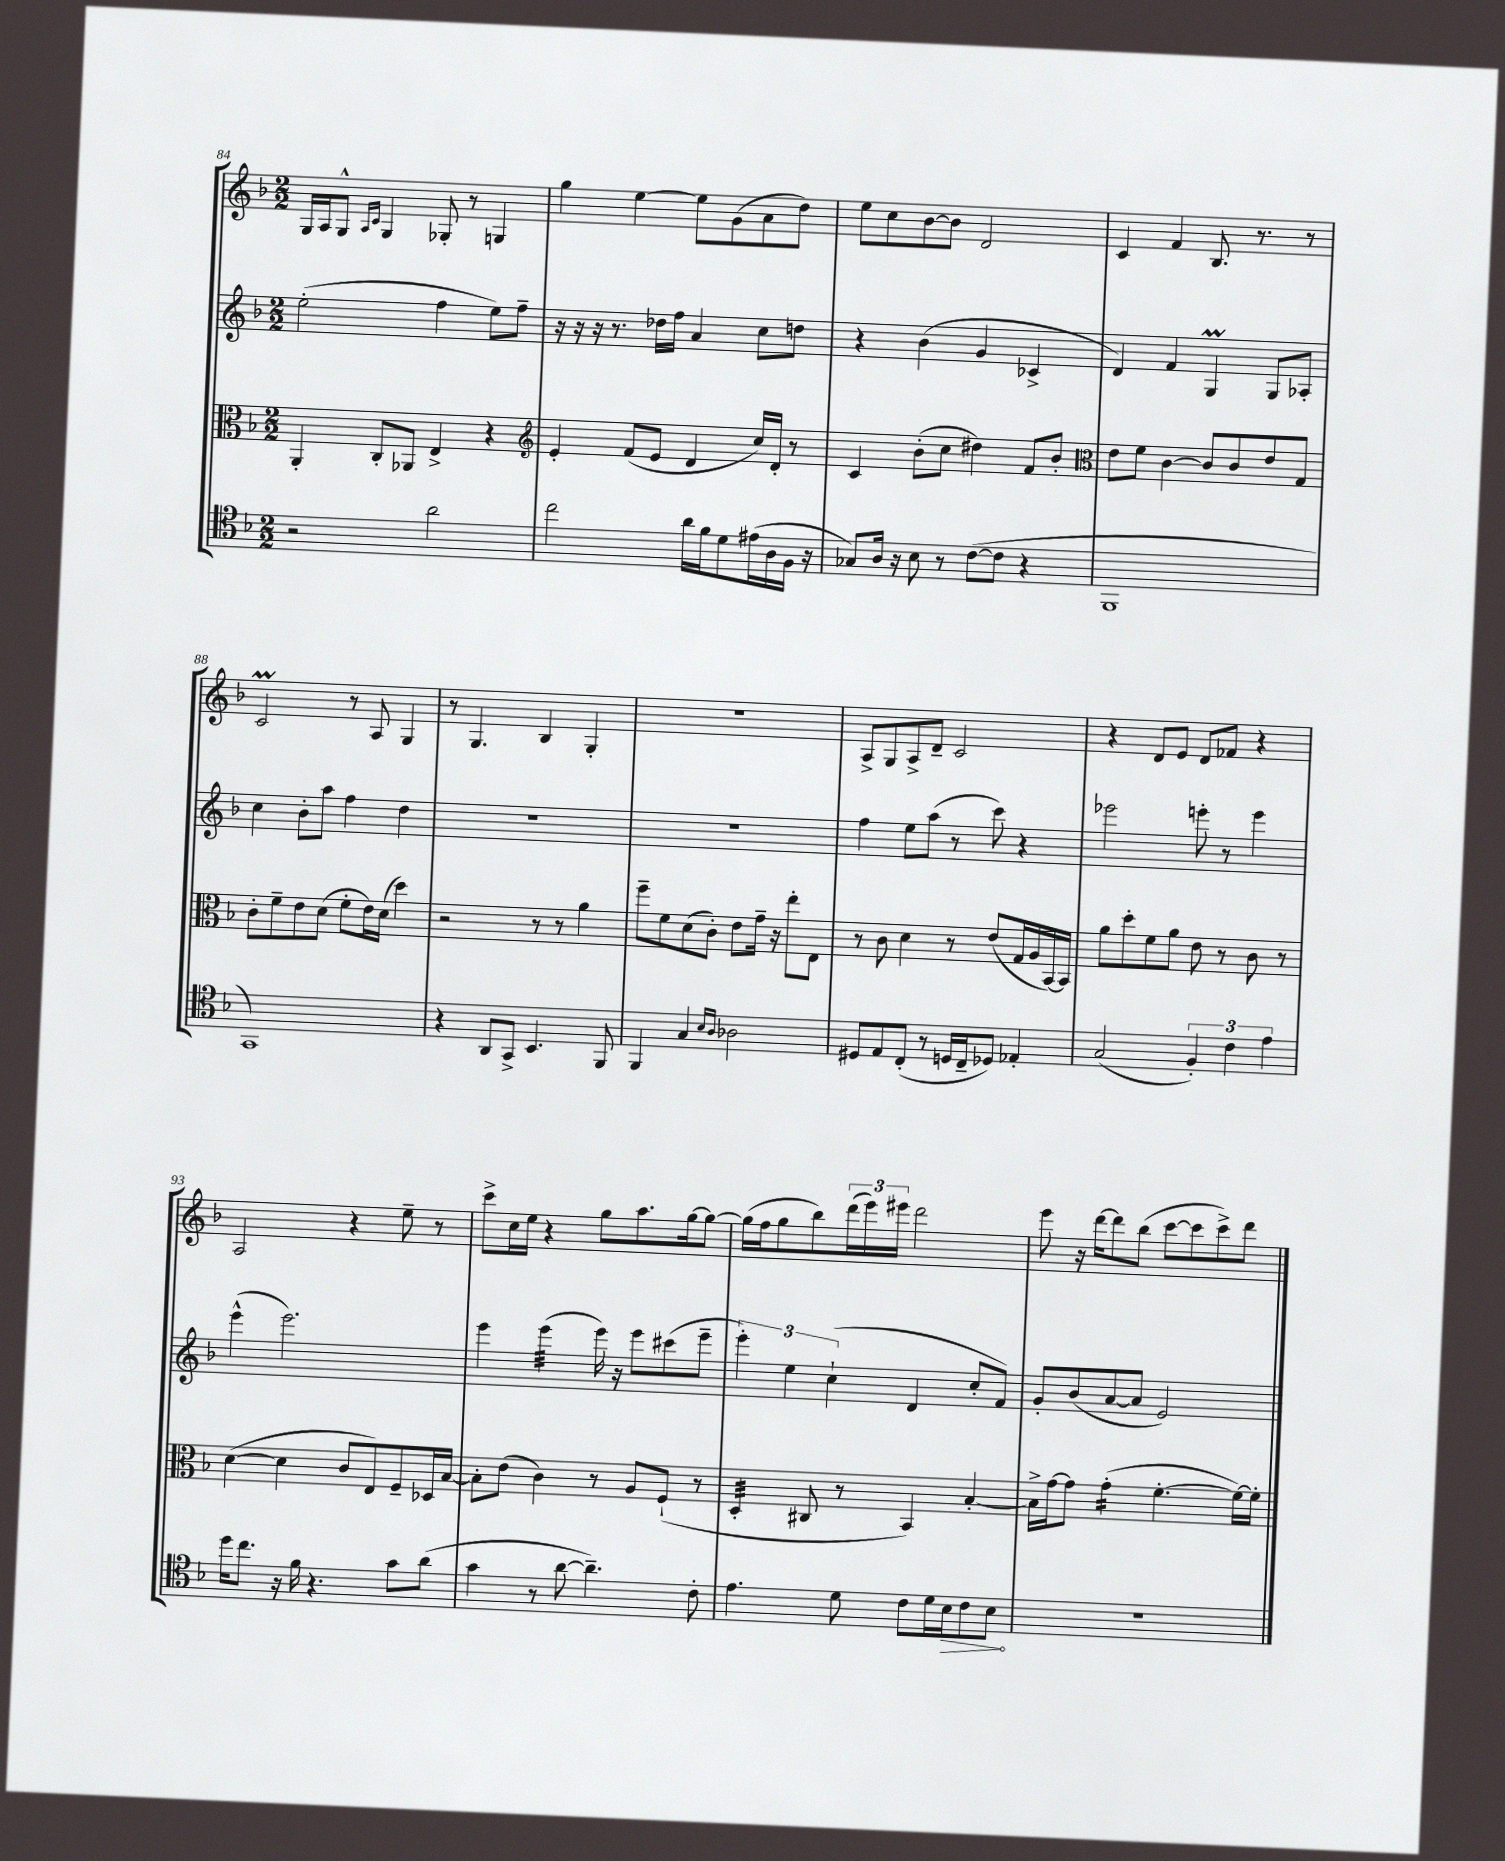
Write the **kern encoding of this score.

**kern	**kern	**kern	**kern
*staff4	*staff3	*staff2	*staff1
*clefC4	*clefC3	*clefG2	*clefG2
*k[b-]	*k[b-]	*k[b-]	*k[b-]
*M2/2	*M2/2	*M2/2	*M2/2
2r	4AA'	(2ee'	16G
.	.	.	16A
.	.	.	8G^^
.	.	.	16qqA
.	.	.	16qqc
.	8C'	.	4G
.	8AA-	.	.
2a	4E^	4ff	8G-'
.	.	.	8r
.	4r	8ee)	4G
.	.	8ff~	.
=	=	=	=
*	*clefG2	*	*
2cc	4e'	16r	4gg
.	.	16r	.
.	.	16r	.
.	.	8.r	.
.	(8f	.	[4ee
.	8e	16dd-	.
.	.	16ff	.
16a	4d	4a	8ee]
16f	.	.	.
8d	.	.	(8g
(16e#	16cc)	8cc	8a
16A	16d'	.	.
16F	8r	8dd	8dd)
16r	.	.	.
=	=	=	=
8G-)	4c	4r	8ee
16A	.	.	8cc
16r	.	.	.
8B-	(8b-'	(4b-	[8b-
8r	8cc	.	8b-]
([8c	4dd#)	4g	2d
8c]	.	.	.
4r	8f	4c-^	.
.	8b-'	.	.
=	=	=	=
*	*clefC3	*	*
1FF	8e	4d)	4c
.	8f	.	.
.	[4c	4f	4f
.	8c]	4G	8.B-
.	8c	.	.
.	.	.	8.r
.	8e	8G	.
.	8G	8A-'	8r
=	=	=	=
1GG)	8c'	4cc	2c
.	8f~	.	.
.	8e	8b-'	.
.	(8d	8aa	.
.	8f'	4ff	8r
.	16e)	.	8A
.	(16d	.	.
.	4dd)	4dd	4G
=	=	=	=
4r	2r	1r	8r
.	.	.	4.G
8AA	.	.	.
8GG^	.	.	.
4.BB-	8r	.	4B-
.	8r	.	.
.	4a	.	4G'
8FF	.	.	.
=	=	=	=
4FF	8ff~	1r	1r
.	8f	.	.
4G	(8d	.	.
.	8c')	.	.
16qqB-	.	.	.
16qqA	.	.	.
2A-	8e	.	.
.	16g~	.	.
.	16r	.	.
.	8ee'	.	.
.	8E	.	.
=	=	=	=
8D#	8r	4ff	8A^
8E	8c	.	8G
(8C'	4d	8ee	8A^
8r	.	(8aa	8d~
16D	8r	8r	2c
16C~	.	.	.
8D-)	(8e	8ccc)	.
4E-'	16G	4r	.
.	16A	.	.
.	[16BB-)	.	.
.	16BB-]	.	.
=	=	=	=
(2G	8a	2eee-	4r
.	8dd'	.	.
.	8f	.	8d
.	8a	.	8e
6F')	8e	8eee'	8d
.	8r	8r	8f-
6c	.	.	.
.	8c	4eee	4r
6e	.	.	.
.	8r	.	.
=	=	=	=
16dd	([4d	(4eee^^	2A
8.cc	.	.	.
16r	4d]	2.eee)	.
16f	.	.	.
4.r	.	.	.
.	8c	.	4r
.	8E)	.	.
8g	8F~	.	8ee~
(8a	16D-	.	8r
.	[16B-	.	.
=	=	=	=
4g	8B-']	4eee	8ccc^
.	(8e	.	16cc
.	.	.	16ee
8r	4c)	(4eee	4r
[8a	.	.	.
4.a~])	8r	16eee)	8gg
.	.	16r	.
.	8A	8eee	8.aa
.	(8F`	(8ccc#	.
.	.	.	[16gg
8c'	8r	8eee~	8gg_
=	=	=	=
4.e	4D'	6eee')	(16gg]
.	.	.	16ff
.	.	.	8gg
.	.	6ee	.
.	8C#	.	8bb-)
.	.	(6cc`	.
8d	8r	.	(24ddd
.	.	.	24eee)
.	.	.	24eee#
8c	4BB-)	4d	2ddd
16d	.	.	.
16B-	.	.	.
8c	[4B-'	8cc'	.
8B-	.	8f)	.
=	=	=	=
1r	16B-^]	8g'	8eee
.	[16g	.	.
.	8g]	(8b-	16r
.	.	.	[16ddd
.	(4g'	[8a	8ddd]
.	.	8a]	(8bb-
.	[4.f'	2e)	[8ccc
.	.	.	8ccc]
.	.	.	8ccc^)
.	16f_)	.	8ddd
.	16f']	.	.
==	==	==	==
*-	*-	*-	*-
